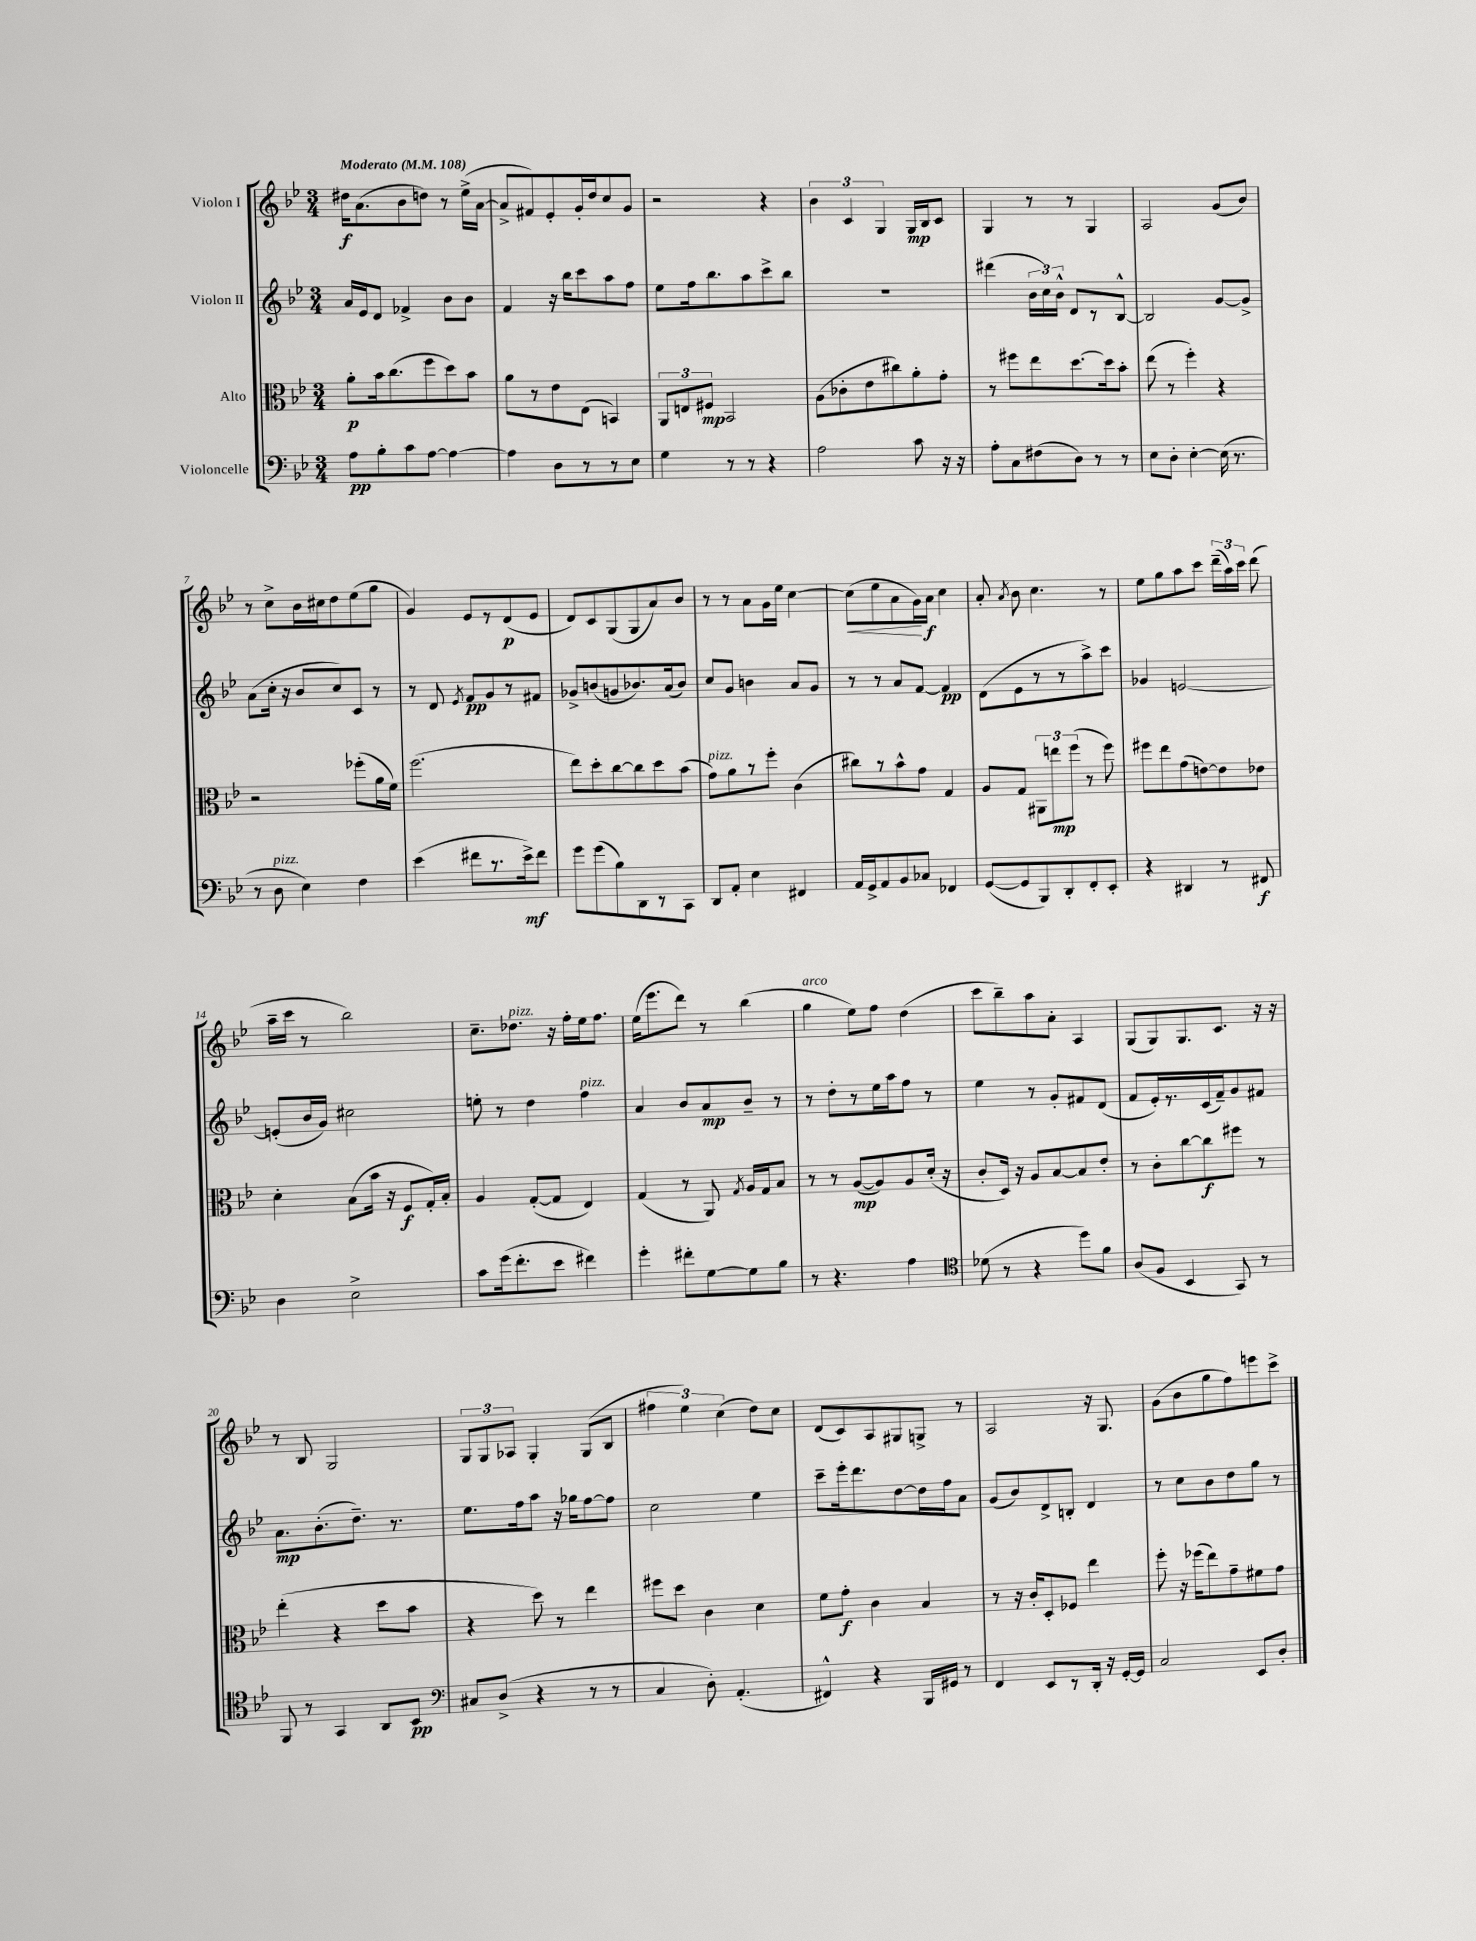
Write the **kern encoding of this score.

**kern	**kern	**kern	**kern
*staff4	*staff3	*staff2	*staff1
*clefF4	*clefC3	*clefG2	*clefG2
*k[b-e-]	*k[b-e-]	*k[b-e-]	*k[b-e-]
*M3/4	*M3/4	*M3/4	*M3/4
*MM108	*MM108	*MM108	*MM108
8A\L	8a'\L	16a/LL	16dd#\LK
.	.	16e-/J	(8.a\
8B-'\	16b-\k	8d/J	.
.	(8.cc\	.	.
8c\	.	4f-^/	8b-\
[8A\J	8ff\	.	8dd\J)
4A\_	8dd\)	8b-\L	8r
.	8b-\J	8b-\J	(16ee-^\LL
.	.	.	[16a\JJ
=	=	=	=
4A\]	8a\L	4f/	8a^/]L
.	8r	.	8f#/)
8D\L	8e-\	16r	8e-'/
.	.	16bb-\LK	.
8r	(8E-\J	8ccc\	16g'/L
.	.	.	16dd/J
8r	4BB/)	8aa\	8cc/
8E-\J	.	8ff\J	8g/J
=	=	=	=
4G\	12AA/L	8ee-\L	2r
.	12E/	.	.
.	.	16ff\k	.
.	12F#/J	.	.
.	.	8.bb-\	.
8r	2BB-/	.	.
8r	.	8aa\	.
4r	.	8ccc^\	4r
.	.	8bb-\J	.
=	=	=	=
2A\	(8A\L	2.r	6b-\
.	8c-'\	.	.
.	.	.	6c/
.	8e-\	.	.
.	.	.	6G/
.	8cc#\)	.	.
8c\	8a'\	.	16G/LL
.	.	.	16B-/J
16r	8g'\J	.	8c/J
16r	.	.	.
=	=	=	=
8A'\L	8r	(4ddd#\	4G/
8C\	8ff#\L	.	.
(8F#\	8ee-\	24b-\LL	8r
.	.	24cc\)	.
.	.	24b-^^\JJ	.
8D\J)	[8.dd\	8d/L	8r
8r	.	8r	4G/
.	16dd\]k	.	.
8r	8b-'\J	[8B-^^/J	.
=	=	=	=
8E-\L	(8ee-\	2B-/]	2A/
8D'\J	8r	.	.
[4E-'\	4ff'\)	.	.
(16E-\]	4r	[8g/L	(8g/L
8.r	.	.	.
.	.	8g^/]J	8b-/J)
=	=	=	=
8r	2r	(8a\L	8r
8D\	.	16cc'\Jk	8cc^\L
.	.	16r	.
4E-\)	.	8b-/L	16b-\L
.	.	.	16cc#\J
.	.	8cc/)	8dd\
4F\	(8ff-'\L	8c/J	(8ee-\
.	16a\L	8r	8gg\J
.	16f\JJ)	.	.
=	=	=	=
(4e-\	(2.ff\	8r	4g/)
.	.	8d/	.
.	.	8qe-/	.
8f#\L	.	8f/L	8e-/L
8.r	.	8g/	8r
.	.	8r	(8d/
16e-^\k)	.	.	.
8f#\J	.	8f#/J	8e-/J
=	=	=	=
8g\L	8ee-\L)	8g-^/L	8d/L)
(8g\	8dd'\	(8b/	8c/
8B-\)	[8cc\	8g/	(8G/
8DD\	8cc\]	8.b-/)	8G/
8r	8dd\	.	8a/)
.	.	(16a/k	.
8CC\J	(8b-\J	8b-/J)	8b-/J
=	=	=	=
8DD/L	8g\L)	8cc/L	8r
8AA'/J	8a\	8g/J	8r
4E-\	8r	4b\	8a\L
.	8ff'\J	.	16g\L
.	.	.	16ee-\JJ
4FF#/	(4c\	8a/L	[4cc\
.	.	8g/J	.
=	=	=	=
16AA/LL	8cc#\L)	8r	(8cc\]L
16GG^/J	.	.	.
8AA/	8r	8r	8ee-\
8BB-/	8b-^^\	8a/L	8a\
8C-/J	8g\J	[8f/J	16g\L)
.	.	.	16a\JJ
4FF-/	4G/	4f/]	4cc\
=	=	=	=
([8GG/L	8A/L	(8d\L	8a'/
.	.	.	8qa/
8GG/]	8G/J	8e-\	8b-\
8BBB-/)	12AA#\L	8r	4.cc\
.	12ee\	.	.
8DD'/	.	8r	.
.	(12ff\J	.	.
8FF'/	8r	8aa^\)	.
8EE-'/J	8ff\)	8ccc\J	8r
=	=	=	=
4r	8ff#\L	4g-/	8ee-\L
.	8ee-\	.	8gg\
4DD#/	(8g\	[2e/	8aa\
.	[8e\)	.	8ccc\J
8r	8e\]	.	(24ddd~\LL
.	.	.	24aa\)
.	.	.	24ccc\JJ
8FF#/	8e-\J	.	(8ddd\
=	=	=	=
4D\	4d'\	(8e'/]L	16aa~\LL
.	.	.	16ccc\JJ
.	.	16b-/L	8r
.	.	16g/JJ)	.
2E-^\	(8B-\L	2cc#\	2bb-\)
.	16b-\Jk	.	.
.	16r	.	.
.	8F/L	.	.
.	16G'/L)	.	.
.	16B-'/JJ	.	.
=	=	=	=
8c\L	4A/	8ee'\	8.cc~\L
(16g\k	.	8r	.
8.f'\	.	.	8.dd-\J
.	([8G'/L	4dd\	.
8e-\J	8G/]J	.	16r
.	.	.	16ff'\LL
4f#\)	4E-/)	4ff\	16ee-\J
.	.	.	8.ff\J
=	=	=	=
4g'\	(4G/	4a/	(16ee-\LK
.	.	.	8.eee-\
8f#'\L	8r	8b-/L	8ddd\J)
[8G\	8AA/)	8a/	8r
.	8qG/	.	.
8G\]	16A/LL	8b-~/J	(4bb-\
.	16G/J	.	.
8B-\J	8B-/J	8r	.
=	=	=	=
8r	8r	8r	4gg\
4.r	8r	8dd'\L	.
.	([8A/L	8r	8ee-\L)
.	8A/])	16ee-\L	8ff\J
.	.	16aa\J	.
4A\	8A/	8ff\J	(4dd\
.	(16d'/Jk	8r	.
.	16r	.	.
=	=	=	=
*clefC4	*	*	*
(8d-\	8c'/L	4ee-\	8ccc\L
8r	16D/Jk)	.	8bb-~\)
.	16r	.	.
4r	8A/L	8r	8aa\
.	[8B-/	8g'/L	8a'\J
8dd\L)	8B-/]	8f#/	4A/
8f\J	8e-'/J	(8d/J	.
=	=	=	=
(8A/L	8r	8f/L	(8G/L
8F/J	8c'\L	16e-'/L)	8G/)
.	.	8.r	.
4BB-/	[8cc\	.	8.G/
.	8cc\]	(16c/	.
.	.	16f~/J)	8.c/J
8GG/)	8ff#\J	8g/	.
8r	8r	8f#/J	16r
.	.	.	16r
=	=	=	=
8FF/	(4ee-'\	8.a\L	8r
8r	.	.	8B-/
.	.	(8.b-'\	.
4GG/	4r	.	2G/
.	.	8.dd~\J)	.
8AA/L	8dd\L	.	.
.	.	8.r	.
8BB-/J	8b-\J	.	.
=	=	=	=
*clefF4	*	*	*
8C#/L	4r	8.ee-\L	12G/L
.	.	.	12G/
(8D^/J	.	.	.
.	.	.	12A-/J
.	.	16ff\k	.
4r	8dd\)	8aa\J	4G'/
.	8r	16r	.
.	.	16gg-\LK	.
8r	4ee-\	[8ff\	(8G/L
8r	.	8ff\]J	8B-/J
=	=	=	=
4C/	8ff#\L	2cc\	6ff#\
.	8dd\J	.	.
.	.	.	6ee-\)
8D'\)	4c\	.	.
.	.	.	(6cc\
(4.AA'/	.	.	.
.	4d\	4ee-\	8dd\L)
.	.	.	8cc\J
=	=	=	=
4FF#^^/)	8f\L	8ccc~\L	(8d/L
.	8g'\J	16eee-'\k	8c/)
.	.	8.ddd\	.
4r	4c\	.	8A/
.	.	[8dd\	8G#/
16BBB-/LL	4B-/	16dd\]L	8G^/J
16GG#/JJ	.	16ff\J	.
8r	.	8a\J	8r
=	=	=	=
4FF/	8r	(8g/L	2A/
.	16r	8b-/)	.
.	16c'/LK	.	.
8EE-/L	8D'/	8d^/	.
8r	8F-/J	8B'/J	.
16DD'/Jk	4ee-\	4d/	16r
16r	.	.	8.G/
[16GG'/LL	.	.	.
16GG/]JJ	.	.	.
=	=	=	=
2C/	8ff'\	8r	(8g\L
.	16r	8cc\L	8b-\
.	(16ff-\LK	.	.
.	8ee-\)	8b-\	8gg\
.	8g~\	8dd\	8ff\)
8EE-/L	8f#\	8gg\J	8eee\
8D'/J	8g\J	8r	8ccc^\J
==	==	==	==
*-	*-	*-	*-
